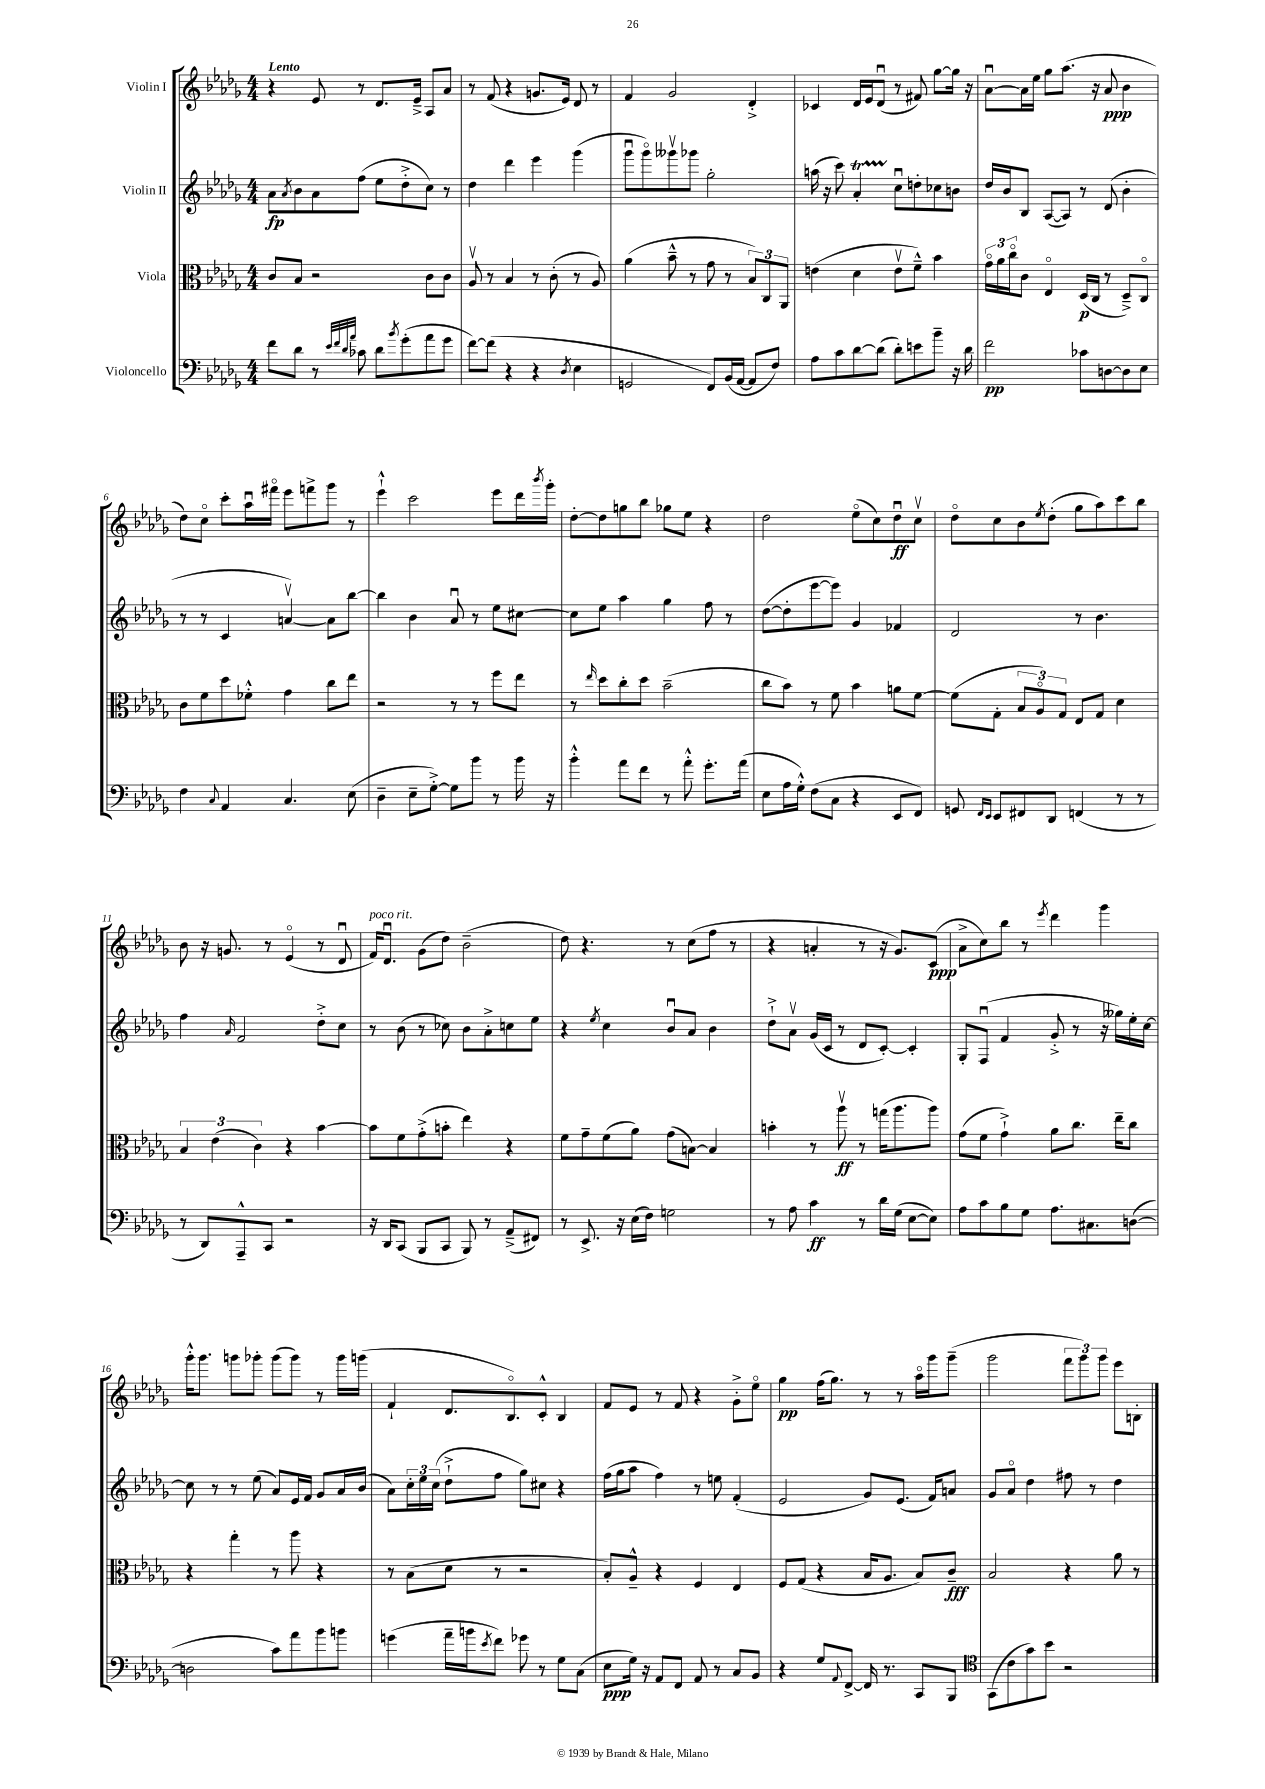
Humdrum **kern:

**kern	**kern	**kern	**kern
*staff4	*staff3	*staff2	*staff1
*clefF4	*clefC3	*clefG2	*clefG2
*k[b-e-a-d-g-]	*k[b-e-a-d-g-]	*k[b-e-a-d-g-]	*k[b-e-a-d-g-]
*M4/4	*M4/4	*M4/4	*M4/4
8f	8c	8a-	4r
.	.	8qa-	.
8d-	8B-	8b-	.
8r	2r	8a-	8e-
32qqe-	.	.	.
32qqf	.	.	.
32qqd-	.	.	.
32qqa-	.	.	.
8c-	.	(8ff	8r
8d-	.	8ee-	8.d-
8qb-	.	.	.
(8g-'	.	8dd-'^	.
.	.	.	16e-~^
8a-	8c	8cc)	8A-
8g-	8c	8r	8a-
=	=	=	=
[8f)	8A-v	4dd-	8r
(8f]	8r	.	(8f
4r	4B-	4ddd-	4r
4r	8r	4eee-	8.g
.	(8c'	.	.
.	.	.	16e-)
8qD-	.	.	.
4E-	8r	(4ggg-	8d-
.	8A-)	.	8r
=	=	=	=
2GG	(4a-	8ggg-u	4f
.	.	8ggg-o)	.
.	8b-~^^	8ggg--v	2g-
.	8r	8ggg-	.
8FF)	8g-	2gg-'	.
(16BB-	8r	.	.
[16AA-	.	.	.
8AA-]	12B-)	.	4d-'^
.	12C	.	.
8F)	.	.	.
.	12AA-	.	.
=	=	=	=
8A-	(4e	(16aa	4c-
.	.	16r	.
8c	.	8ccc)	.
[8d-	4d-	4a-'	16d-
.	.	.	16e-
(8d-]	.	.	(8d-u
8d-')	8ev	8ccu	8r
8e	8f~^^)	8dd'	8f#)
8b-~	4b-	8cc-	[8gg-
16r	.	8b	16gg-]
16d-	.	.	16r
=	=	=	=
2f	24g-o	16dd-	[8a-u
.	24a-	.	.
.	.	16b-	.
.	24cco	.	.
.	8c	8B-	16a-]
.	.	.	16ee-
.	4E-o	([8A-	8gg-
.	.	8A-])	(8.aa-
8c-	(16D-	8r	.
.	16C	.	16r
[8D	8r	(8d-	8a-
8D]	8D-~^)	4b-'	4b-
8E-	8Co	.	.
=	=	=	=
4F	8c	8r	8dd-)
.	8f	8r	8cco
8qqC	.	.	.
4AA-	8dd-	4c	8ccc'
.	8f-'^^	.	16aa-u
.	.	.	16fff#o
4.C	4g-	[4av)	8eee-
.	.	.	8fff^
.	8cc	8a]	8ggg-
(8E-	8ee-	[8bb-	8r
=	=	=	=
4D-~	2r	4bb-]	4eee-`^^
8E-~	.	4b-	2ccc
[8G-'^)	.	.	.
8G-]	8r	8a-u	.
8b-	8r	8r	.
8r	8ff	8ee-	8eee-
16b-	8ee-	[8cc#	16ddd-
.	.	.	8qbbb-
16r	.	.	16ggg-'
=	=	=	=
4b-'^^	8r	8cc#]	[8dd-'
.	16qqee-	.	.
.	8dd-	8ee-	8dd-]
8a-	8cc'	4aa-	8gg
8f	8dd-	.	8bb-
8r	(2b-~	4gg-	8gg-
8a-'^^	.	.	8ee-
8.g-'	.	8ff	4r
.	.	8r	.
(16a-	.	.	.
=	=	=	=
8E-	8cc	([8dd-	2dd-
16A-	8b-)	8dd-']	.
16G-'^^)	.	.	.
(8F	8r	[8eee-	.
8C	8f	8eee-])	.
4r	4b-	4g-	(8ee-o
.	.	.	8cc)
8EE-	8a	4f-	8dd-u
8FF)	[8f	.	8ccv
=	=	=	=
8GG	(8f]	2d-	8dd-o
16qqFF	.	.	.
16qqEE-	.	.	.
8EE-	8G-'	.	8cc
8FF#	12B-	.	8b-
.	12A-o)	.	.
.	.	.	8qee-
8DD-	.	.	(8dd-'
.	12G-	.	.
(4FF	8E-	8r	8gg-
.	8G-	4.b-	8aa-)
8r	4d-	.	8ccc
8r	.	.	8bb-
=	=	=	=
8r	6B-	4ff	8b-
8DD-)	.	.	16r
.	(6e-	.	.
.	.	.	8.g
.	.	16qqa-	.
8AAA-~^^	.	2f	.
.	6c)	.	.
8CC	.	.	8r
2r	4r	.	(4e-o
.	[4b-	8dd-'^	8r
.	.	8cc	8d-u
=	=	=	=
16r	8b-]	8r	16f)
16DD-	.	.	8.d-u
(8CC	8f	(8b-	.
8BBB-	(8g-'^	8r	(8g-
8CC	8b'	8cc-)	8dd-)
8BBB-)	4ee-)	8b-	(2b-~
8r	.	8a-'^	.
(8AA-~^	4r	8cc	.
8FF#)	.	8ee-	.
=	=	=	=
8r	8f	4r	8dd-)
8.EE-^	8g-~	.	4.r
.	.	8qee-	.
.	(8f	4cc	.
16r	.	.	.
(16E-	8a-)	.	.
16F)	.	.	.
2G	(8g-	8b-u	8r
.	[8B)	8a-	(8cc
.	4B]	4b-	8ff
.	.	.	8r
=	=	=	=
8r	4b'	8dd-`^	4r
8A-	.	8a-v	.
4c	8r	(16g-	4a'
.	.	16c	.
.	8aa-v	8r	.
8r	8r	8d-	8r
16d-	(16gg	[8c')	16r
(16G-	8.aa-	.	8.g-)
[8E-	.	4c']	.
8E-])	8aa-)	.	(8c
=	=	=	=
8A-	(8g-	8G-'	8a-^
8c	8f	(8Fu	8cc)
8B-	4g-`^)	4f	8bb-
8G-	.	.	8r
.	.	.	8qeee-
8.A-	8a-	8g-'^	4ddd-
.	8.cc	8r	.
8.C#	.	.	.
.	.	16r	4ggg-
.	16ee-~	16gg--)	.
([8D	8cc	16ee-'	.
.	.	[16cc	.
=	=	=	=
2D]	4r	8cc]	16ggg-'^^
.	.	.	8.ggg-
.	.	8r	.
.	4gg-'	8r	8ggg
.	.	(8ee-	8ggg-'
8c)	8r	8a-)	(8ggg-
8a-	8aa-	16e-	8ggg-)
.	.	16f	.
8b-	4r	8g-	8r
8b	.	16a-	16ggg-
.	.	(16b-	(16ggg
=	=	=	=
(4g	8r	8a-)	4f`
.	(8B-	24cc'	.
.	.	24ee-	.
.	.	(24cc	.
16a-~	8d-	8dd-`^	8.d-
16b	.	.	.
8qe-	.	.	.
8f)	8r	8ff	.
.	.	.	8.B-o)
8g-	2r	8gg-)	.
8r	.	8cc#	8c'^^
8G-	.	4r	4B-
(8C	.	.	.
=	=	=	=
8E-	8B-')	(16ff	8f
.	.	16gg-	.
16G-)	8A-~^^	8aa-	8e-
16r	.	.	.
8AA-	4r	4ff)	8r
8FF	.	.	8f
8AA-	4F	8r	4r
8r	.	8ee	.
8C	4E-	(4f'	8g-'^
8BB-	.	.	8ee-o
=	=	=	=
4r	8F	2e-	4gg-
.	(8G-	.	.
8G-	4r	.	(16ff
.	.	.	8.gg-)
8qqAA-	.	.	.
[8FF^	.	.	.
16FF]	16B-	8g-)	8r
8.r	8.A-	.	.
.	.	(8.e-	8r
8CC	8B-)	.	16aa-o
.	.	16f)	16ggg-
8BBB-	8c~	8a	(8ggg-~
=	=	=	=
*clefC4	*	*	*
(8GG-	2B-	8g-	2ggg-
8c	.	8a-o	.
8g-)	.	4dd-	.
8b-	.	.	.
2r	4r	8ff#	12fff
.	.	.	12ggg-)
.	.	8r	.
.	.	.	12ggg-
.	8a-	4dd-	8eee-
.	8r	.	8B'
==	==	==	==
*-	*-	*-	*-
